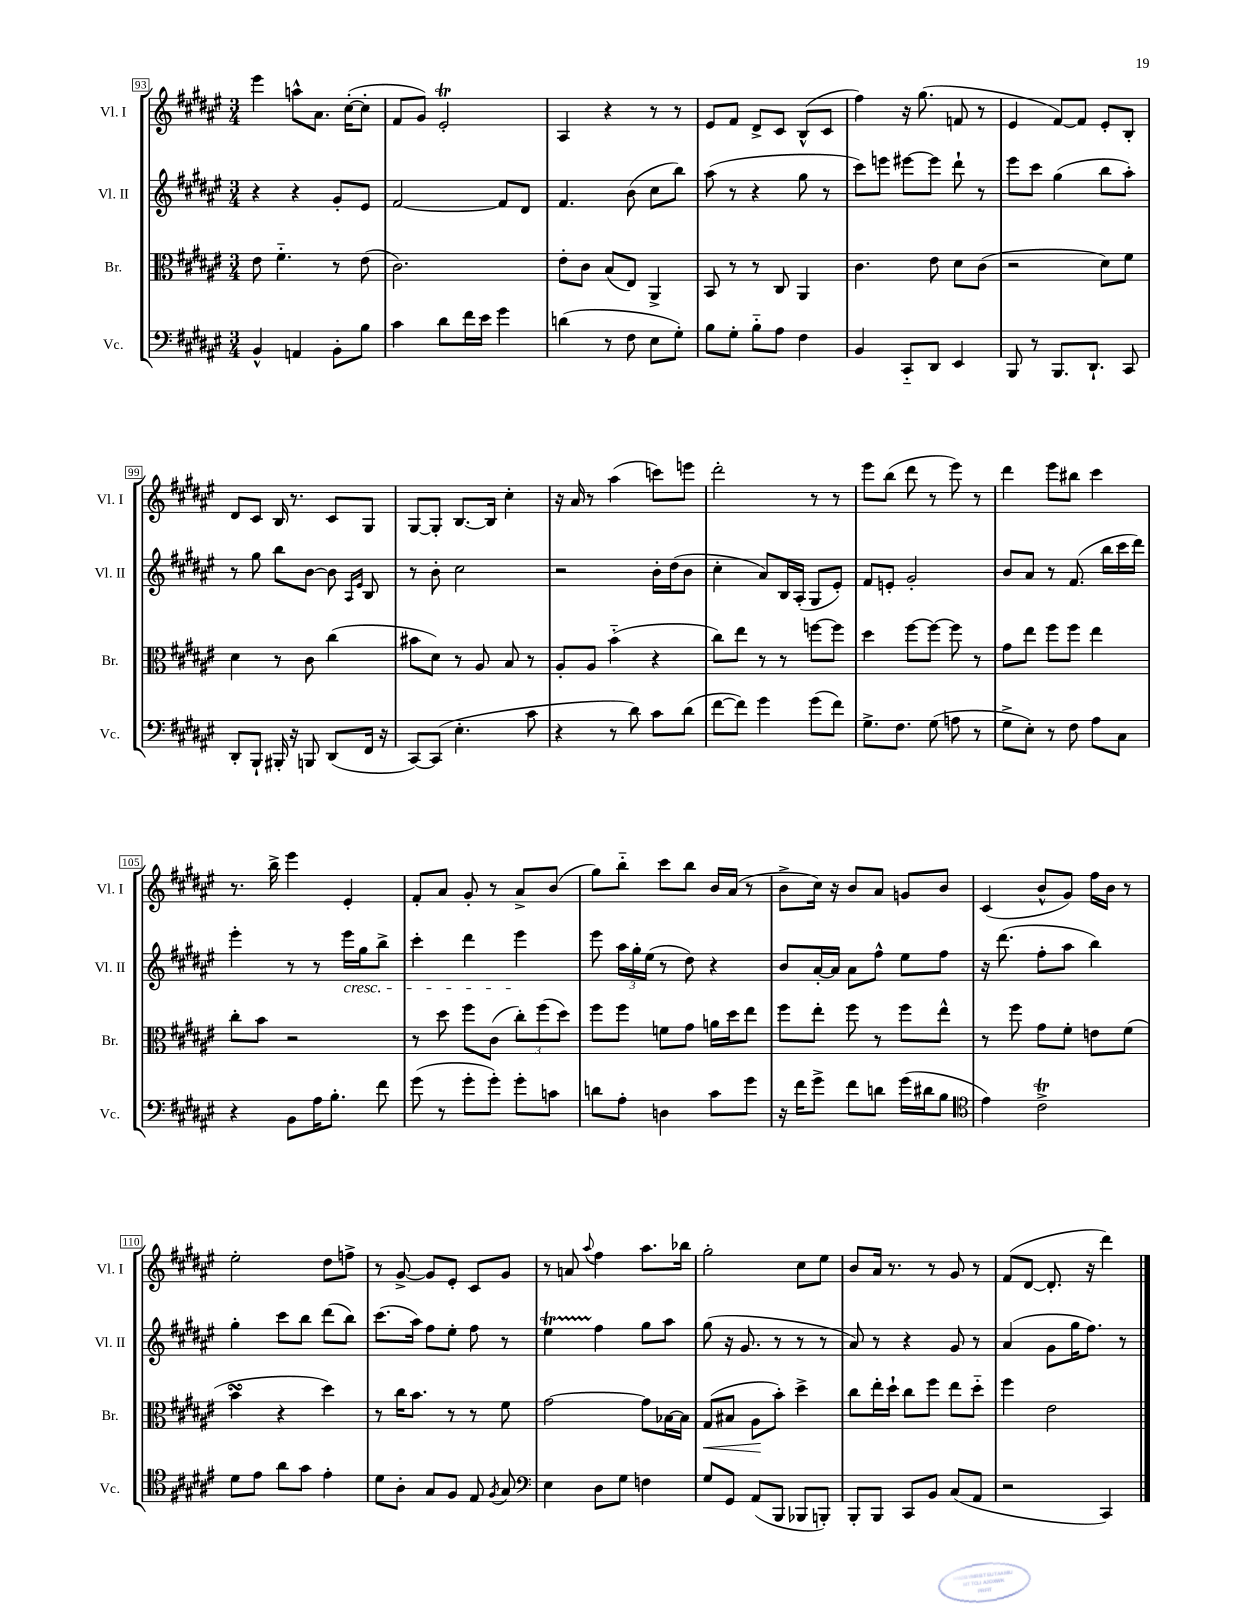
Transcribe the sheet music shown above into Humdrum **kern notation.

**kern	**kern	**kern	**kern
*staff4	*staff3	*staff2	*staff1
*clefF4	*clefC3	*clefG2	*clefG2
*k[f#c#g#d#a#e#]	*k[f#c#g#d#a#e#]	*k[f#c#g#d#a#e#]	*k[f#c#g#d#a#e#]
*M3/4	*M3/4	*M3/4	*M3/4
4BB^^/	8e#\	4r	4eee#\
.	4.f#'~\	.	.
4AA/	.	4r	8aa^^\L
.	.	.	8.a#\J
8BB'\L	8r	8g#'/L	.
.	.	.	([16cc#'\LK
8B\J	(8e#\	8e#/J	8cc#'\]J
=	=	=	=
4c#\	2.c#\)	[2f#/	8f#/L
.	.	.	8g#/J)
8d#\L	.	.	2e#'/
16f#\L	.	.	.
16e#\JJ	.	.	.
4g#\	.	8f#/]L	.
.	.	8d#/J	.
=	=	=	=
(4d\	8e#'\L	4.f#/	4A#/
.	8c#\J	.	.
8r	(8B/L	.	4r
8F#\	8E#/J)	(8b\	.
8E#\L	4AA#^/	8cc#\L	8r
8G#'\J)	.	8bb\J)	8r
=	=	=	=
8B\L	8BB/	(8aa#\	8e#/L
8G#'\J	8r	8r	8f#/J
8B'~\L	8r	4r	8d#^/L
8A#\J	8C#/	.	8c#/J
4F#\	4AA#/	8gg#\	(8B^^/L
.	.	8r	8c#/J
=	=	=	=
4BB/	4.c#\	8ccc#\L)	4ff#\)
.	.	8eee\J	.
8CC#'~/L	.	[8eee#\L	16r
.	.	.	(8.gg#\
8DD#/J	8e#\	8eee#\]J	.
4EE#/	8d#\L	8ddd#`\	8f/
.	(8c#\J	8r	8r
=	=	=	=
8BBB/	2r	8eee#\L	4e#/
8r	.	8ccc#\J	.
8.BBB/L	.	(4gg#\	[8f#/L)
.	.	.	8f#/]J
8.DD#`/J	.	.	.
.	8d#\L)	8bb\L	8e#'/L
8CC#/	8f#\J	8aa#'\J)	8B'/J
=	=	=	=
8DD#'/L	4d#\	8r	8d#/L
8BBB`/J	.	8gg#\	8c#/J
16BBB#'/	8r	8bb\L	16B/
16r	.	.	8.r
8BBB/	8c#\	[8b\J	.
(8DD#/L	(4cc#\	8b\]	8c#/L
.	.	16qqA#/LL	.
.	.	16qqe#/JJ	.
16FF#/Jk	.	8B/	8G#/J
16r	.	.	.
=	=	=	=
[8CC#/L)	8b#\L	8r	[8G#/L
(8CC#/]J	8d#\J)	8b'\	8G#'/]J
4.E#'\	8r	2cc#\	[8.B/L
.	8A#/	.	.
.	.	.	16B/]Jk
.	8B/	.	4cc#'\
8c#\	8r	.	.
=	=	=	=
4r	8A#'/L	2r	16r
.	.	.	16a#/
.	8A#/J	.	8r
8r	(4b'~\	.	(4aa#\
8d#\)	.	.	.
8c#\L	4r	16b'\LL	8ccc\L)
.	.	(16dd#\J	.
(8d#\J	.	8b\J	8eee\J
=	=	=	=
[8f#\L	8cc#\L)	4cc#'\	2ddd#'\
8f#\]J)	8ee#\J	.	.
4g#\	8r	8a#/L)	.
.	8r	16B/L	.
.	.	(16A#'/JJ	.
(8g#\L	[8ff\L	8G#/L	8r
8f#\J)	8ff\]J	8e#'/J)	8r
=	=	=	=
8.G#^\L	4dd#\	8f#/L	8eee#\L
.	.	8e'/J	(8bb\J
8.F#\J	.	.	.
.	[8ff#\L	2g#'/	8ddd#\
(8G#\	8ff#\_J	.	8r
8A\	8ff#\]	.	8eee#\)
8r	8r	.	8r
=	=	=	=
8G#^\L	8g#\L	8b/L	4ddd#\
8E#'\J)	8ee#\J	8a#/J	.
8r	8ff#\L	8r	8eee#\L
8F#\	8ff#\J	(8.f#/	8bb#\J
8A#\L	4ee#\	.	4ccc#\
.	.	16bb\LL	.
8C#\J	.	16ccc#\	.
.	.	16ddd#\JJ)	.
=	=	=	=
4r	8cc#'\L	4eee#'\	8.r
.	8b\J	.	.
.	.	.	16bb^\
8BB\L	2r	8r	4eee#\
16A#\K	.	8r	.
8.B'\J	.	.	.
.	.	16eee#\LL	4e#'/
.	.	16gg#\J	.
8f#\	.	8bb^\J	.
=	=	=	=
(8g#\	8r	4ccc#'\	8f#'/L
8r	8dd#\	.	8a#/J
8g#'\L	8ff#\L	4ddd#\	8g#'/
8g#'\J)	(8c#\J	.	8r
8g#'\L	12cc#'\L)	4eee#\	8a#^/L
.	(12ff#\	.	.
8c\J	.	.	(8b/J
.	12dd#\J)	.	.
=	=	=	=
8d\L	8ff#\L	8eee#\	8gg#\L)
8A#'\J	8ff#\J	24aa#\LL	8bb'~\J
.	.	24gg#'\	.
.	.	(24ee#\JJ	.
4D\	8f\L	8r	8ccc#\L
.	8g#\J	8dd#\)	8bb\J
8c#\L	16a\LL	4r	16b/LL
.	16dd#\J	.	(16a#/JJ
8g#\J	8ee#\J	.	8r
=	=	=	=
16r	8ff#\L	8b/L	8b^\L
16f#\LK	.	.	.
8g#^\J	8ee#'\J	[16a#'/L	16cc#\Jk)
.	.	16a#/]JJ	16r
8f#\L	8ff#\	8a#\L	8b/L
8d\J	8r	8ff#^^\J	8a#/J
(16g#\LL	8ff#\L	8ee#\L	8g/L
16d#\J	.	.	.
8B\J	8ee#^^\J	8ff#\J	8b/J
=	=	=	=
*clefC4	*	*	*
4e#\)	8r	16r	(4c#/
.	.	(8.ddd#\	.
.	8ff#\	.	.
2c#^\	8g#\L	8ff#'\L	8b^^/L
.	8f#'\J	8aa#\J	8g#/J)
.	8e\L	4bb\)	16ff#\LL
.	.	.	16b\JJ
.	(8f#\J	.	8r
=	=	=	=
8d#\L	4b\	4gg#'\	2ee#'\
8e#\J	.	.	.
8a#\L	4r	8ccc#\L	.
8g#\J	.	8bb\J	.
4e#'\	4dd#\)	(8ddd#\L	8dd#\L
.	.	8bb\J)	8ff^\J
=	=	=	=
8d#\L	8r	(8.ccc#\L	8r
8A#'\J	16cc#\LK	.	[8g#^/
.	8.b\J	16aa#\Jk)	.
8G#/L	.	8ff#\L	8g#/]L
8F#/J	8r	8ee#'\J	8e#'/J
8E#/	8r	8ff#\	8c#/L
8qF#/	.	.	.
8G#/	8f#\	8r	8g#/J
=	=	=	=
*clefF4	*	*	*
4E#\	[2g#\	4ee#\	8r
.	.	.	8a/
.	.	.	8qqaa#/
8D#\L	.	4ff#\	4ff#\
8G#\J	.	.	.
4F\	8g#\]L	8gg#\L	8.aa#\L
.	[16B-\L	8aa#\J	.
.	16B-\]JJ	.	16bb-\Jk
=	=	=	=
8G#/L	(8G#/L	(8gg#\	2gg#'\
8GG#/J	8B#/J	16r	.
.	.	8.g#/	.
(8AA#/L	8A#\L	.	.
8BBB/J	8b'\J)	8r	.
8BBB-/L	4dd#^\	8r	8cc#\L
8BBB'/J)	.	8r	8ee#\J
=	=	=	=
8BBB'/L	8cc#\L	8a#/)	8b/L
8BBB/J	16ee#'\L	8r	16a#/Jk
.	16dd#`\JJ	.	8.r
8CC#/L	8cc#\L	4r	.
8BB/J	8ff#\J	.	8r
(8C#/L	8ee#\L	8g#/	8g#/
8AA#/J	8dd#'~\J	8r	8r
=	=	=	=
2r	4ff#\	(4a#/	(8f#/L
.	.	.	[8d#/J
.	2e#\	8g#\L	8.d#'/]
.	.	16gg#\K	.
.	.	8.ff#\J)	16r
4CC#/)	.	.	4ddd#\)
.	.	8r	.
==	==	==	==
*-	*-	*-	*-
